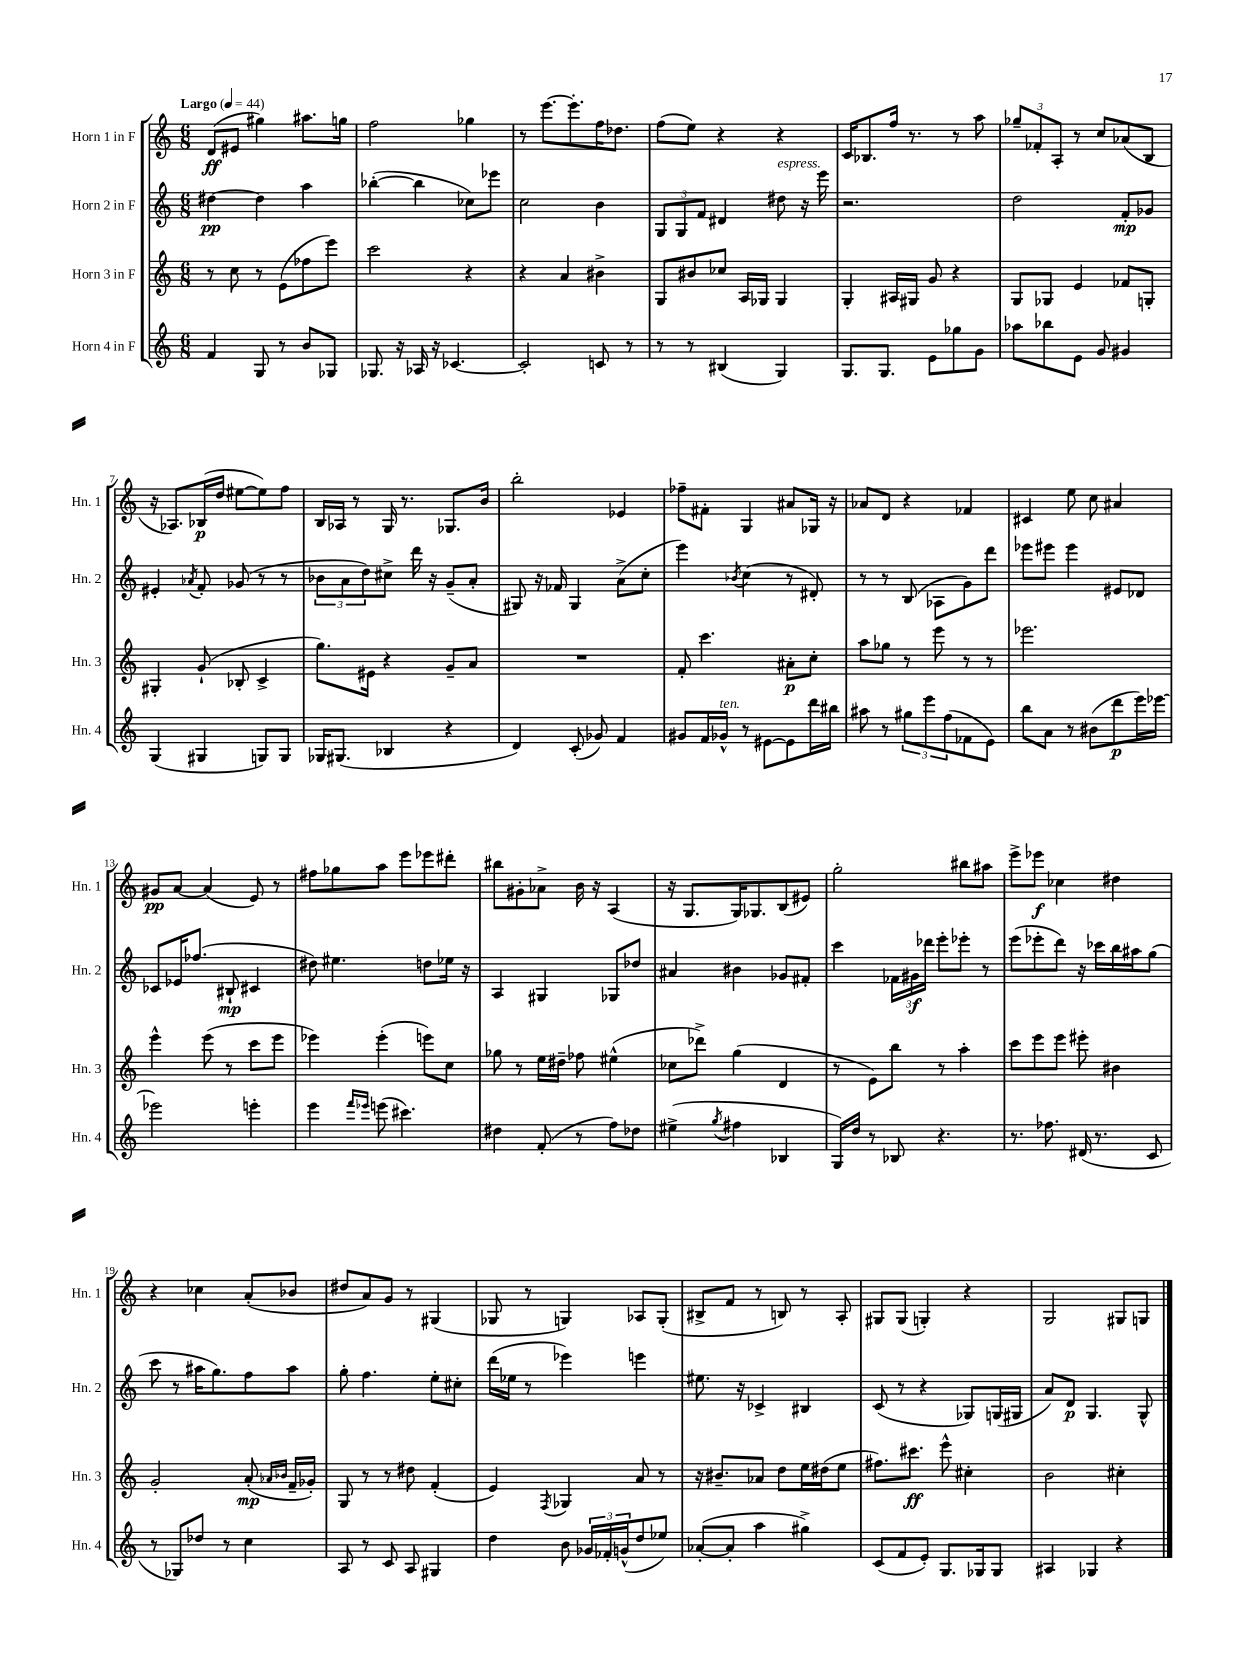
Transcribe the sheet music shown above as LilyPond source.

<<
\new StaffGroup <<
\new Staff = "s0" \with { instrumentName = "Horn 1 in F" shortInstrumentName = "Hn. 1" } {
    \clef treble \key c \major \numericTimeSignature \time 6/8 \tempo "Largo" 4 = 44
    d'8\ff( eis'8 gis''4) ais''8. g''16 |
    f''2 ges''4 |
    r8 e'''8.~ e'''8.-. f''16 des''8. |
    f''8( e''8) r4 r4 |
    c'16 bes8. f''16 r8. r8 a''8 |
    \tuplet 3/2 { ges''8-- fes'8-. a8-. } r8 c''8 aes'8( b8 |
    r16 aes8.) bes16\p( d''16 eis''8~ eis''8) f''8 |
    b16 aes16 r8 g16 r8. ges8. b'16 |
    b''2-. ees'4 |
    fes''8-- fis'8-. g4 ais'8 ges16 r16 |
    aes'8 d'8 r4 fes'4 |
    cis'4 e''8 c''8 ais'4 |
    gis'8\pp a'8~ a'4( e'8) r8 |
    fis''8 ges''8 a''8 e'''8 ees'''8 dis'''8-. |
    bis''8 gis'8-. aes'8-> b'16 r16 a4( |
    r16 g8. g16) ges8. b8( eis'8) |
    g''2-. bis''8 ais''8 |
    e'''8-> ees'''8\f ces''4 dis''4 |
    r4 ces''4 a'8-.( bes'8 |
    dis''8 a'8) g'8 r8 gis4( |
    ges8 r8 g4) aes8 g8-.( |
    bis8-> f'8 r8 b8) r8 a8-. |
    gis8 gis8( g4-.) r4 |
    g2 gis8 g8 \bar "|." |
}
\new Staff = "s1" \with { instrumentName = "Horn 2 in F" shortInstrumentName = "Hn. 2" } {
    \clef treble \key c \major \numericTimeSignature \time 6/8
    dis''4~\pp dis''4 a''4 |
    bes''4~-.( bes''4 ces''8) ees'''8 |
    c''2 b'4 |
    \tuplet 3/2 { g8 g8 f'8 } dis'4 dis''8^\markup { \italic "espress." } r16 e'''16 |
    r2. |
    d''2 f'8-.\mp ges'8 |
    eis'4-. \acciaccatura { aes'8 } f'8-. ges'8( r8 r8 |
    \tuplet 3/2 { bes'8 a'8 d''8) } cis''8-> d'''16 r16 g'8--( a'8-. |
    gis8) r16 fes'16 gis4 a'8->( c''8-. |
    e'''4) \acciaccatura { bes'8 } c''4( r8 dis'8-.) |
    r8 r8 b8( aes8 g'8) d'''8 |
    ees'''8 eis'''8 eis'''4 eis'8 des'8 |
    ces'8 ees'16 fes''8.( bis8-!\mp cis'4 |
    dis''8) eis''4. d''8 ees''16 r16 |
    a4 gis4 ges8 des''8 |
    ais'4 bis'4 ges'8 fis'8-. |
    c'''4 \tuplet 3/2 { fes'16 gis'16\f des'''16 } e'''8-. ees'''8-. r8 |
    e'''8( ees'''8-. d'''8) r16 ces'''16 b''16 ais''16 g''8( |
    c'''8 r8 ais''16 g''8.) f''8 ais''8 |
    g''8-. f''4. e''8-. cis''8-. |
    d'''16( ees''16 r8 ees'''4) e'''4 |
    eis''8. r16 ces'4-> bis4 |
    c'8( r8 r4 ges8) g16( gis16 |
    a'8) d'8\p g4. g8-^ \bar "|." |
}
\new Staff = "s2" \with { instrumentName = "Horn 3 in F" shortInstrumentName = "Hn. 3" } {
    \clef treble \key c \major \numericTimeSignature \time 6/8
    r8 c''8 r8 e'8( fes''8 e'''8) |
    c'''2 r4 |
    r4 a'4 bis'4-> |
    g8 bis'8 ces''8 a16 ges16 ges4 |
    g4-. ais16 gis16 g'8 r4 |
    g8 ges8 e'4 fes'8 g8-. |
    gis4-. g'8-!( bes8-. c'4-> |
    g''8.) eis'16 r4 g'8-- a'8 |
    R2. |
    f'8-. c'''4. ais'8-.\p c''8-. |
    a''8 ges''8 r8 e'''8 r8 r8 |
    ees'''2. |
    e'''4-^ e'''8( r8 c'''8 e'''8 |
    ees'''4) ees'''4-.( e'''8) c''8 |
    ges''8 r8 e''16 dis''16-- fes''8 eis''4-^( |
    ces''8 des'''8->) g''4( d'4 |
    r8 e'8) b''8 r8 a''4-. |
    c'''8 e'''8 e'''8 eis'''8-. bis'4 |
    g'2-. a'8-.\mp( \grace { aes'16 bes'16 } f'16-- ges'16-.) |
    g8 r8 r8 dis''8 f'4-.( |
    e'4) \acciaccatura { f8 } ges4 a'8 r8 |
    r16 bis'8.-- aes'8 d''8 e''16 dis''16( e''8 |
    fis''8.) cis'''8.\ff e'''8-^ cis''4-. |
    b'2 cis''4-. \bar "|." |
}
\new Staff = "s3" \with { instrumentName = "Horn 4 in F" shortInstrumentName = "Hn. 4" } {
    \clef treble \key c \major \numericTimeSignature \time 6/8
    f'4 g8 r8 b'8 ges8 |
    ges8. r16 aes16 r16 ces'4.~ |
    ces'2-. c'8 r8 |
    r8 r8 bis4( g4) |
    g8. g8. e'8 ges''8 g'8 |
    aes''8 bes''8 e'8 g'8 gis'4 |
    g4( gis4 g8) g8 |
    ges16 gis8.( bes4 r4 |
    d'4) c'8-.( ges'8) f'4 |
    gis'8 f'16 ges'16-^^\markup { \italic "ten." } r8 eis'8~ eis'8 d'''16 bis''16 |
    ais''8 r8 \tuplet 3/2 { gis''8 e'''8 f''8( } fes'8 e'8) |
    b''8 a'8 r8 bis'8( d'''8\p e'''16) ees'''16~ |
    ees'''2 e'''4-. |
    e'''4 \grace { f'''16 ees'''16 } e'''8( cis'''4.) |
    dis''4 f'8-.( r8 f''8) des''8 |
    eis''4->( \acciaccatura { g''8 } fis''4 bes4 |
    g16) d''16 r8 bes8 r4. |
    r8. fes''8. dis'16( r8. c'8 |
    r8 ges8) des''8 r8 c''4 |
    a8 r8 c'8 a8 gis4 |
    d''4 b'8 \tuplet 3/2 { ges'16 fes'16-. g'16-^( } d''8 ees''8) |
    aes'8~-.( aes'8-. a''4 gis''4->) |
    c'8( f'8 e'8-.) g8. ges16 ges8 |
    ais4 ges4 r4 \bar "|." |
}
>>
>>
